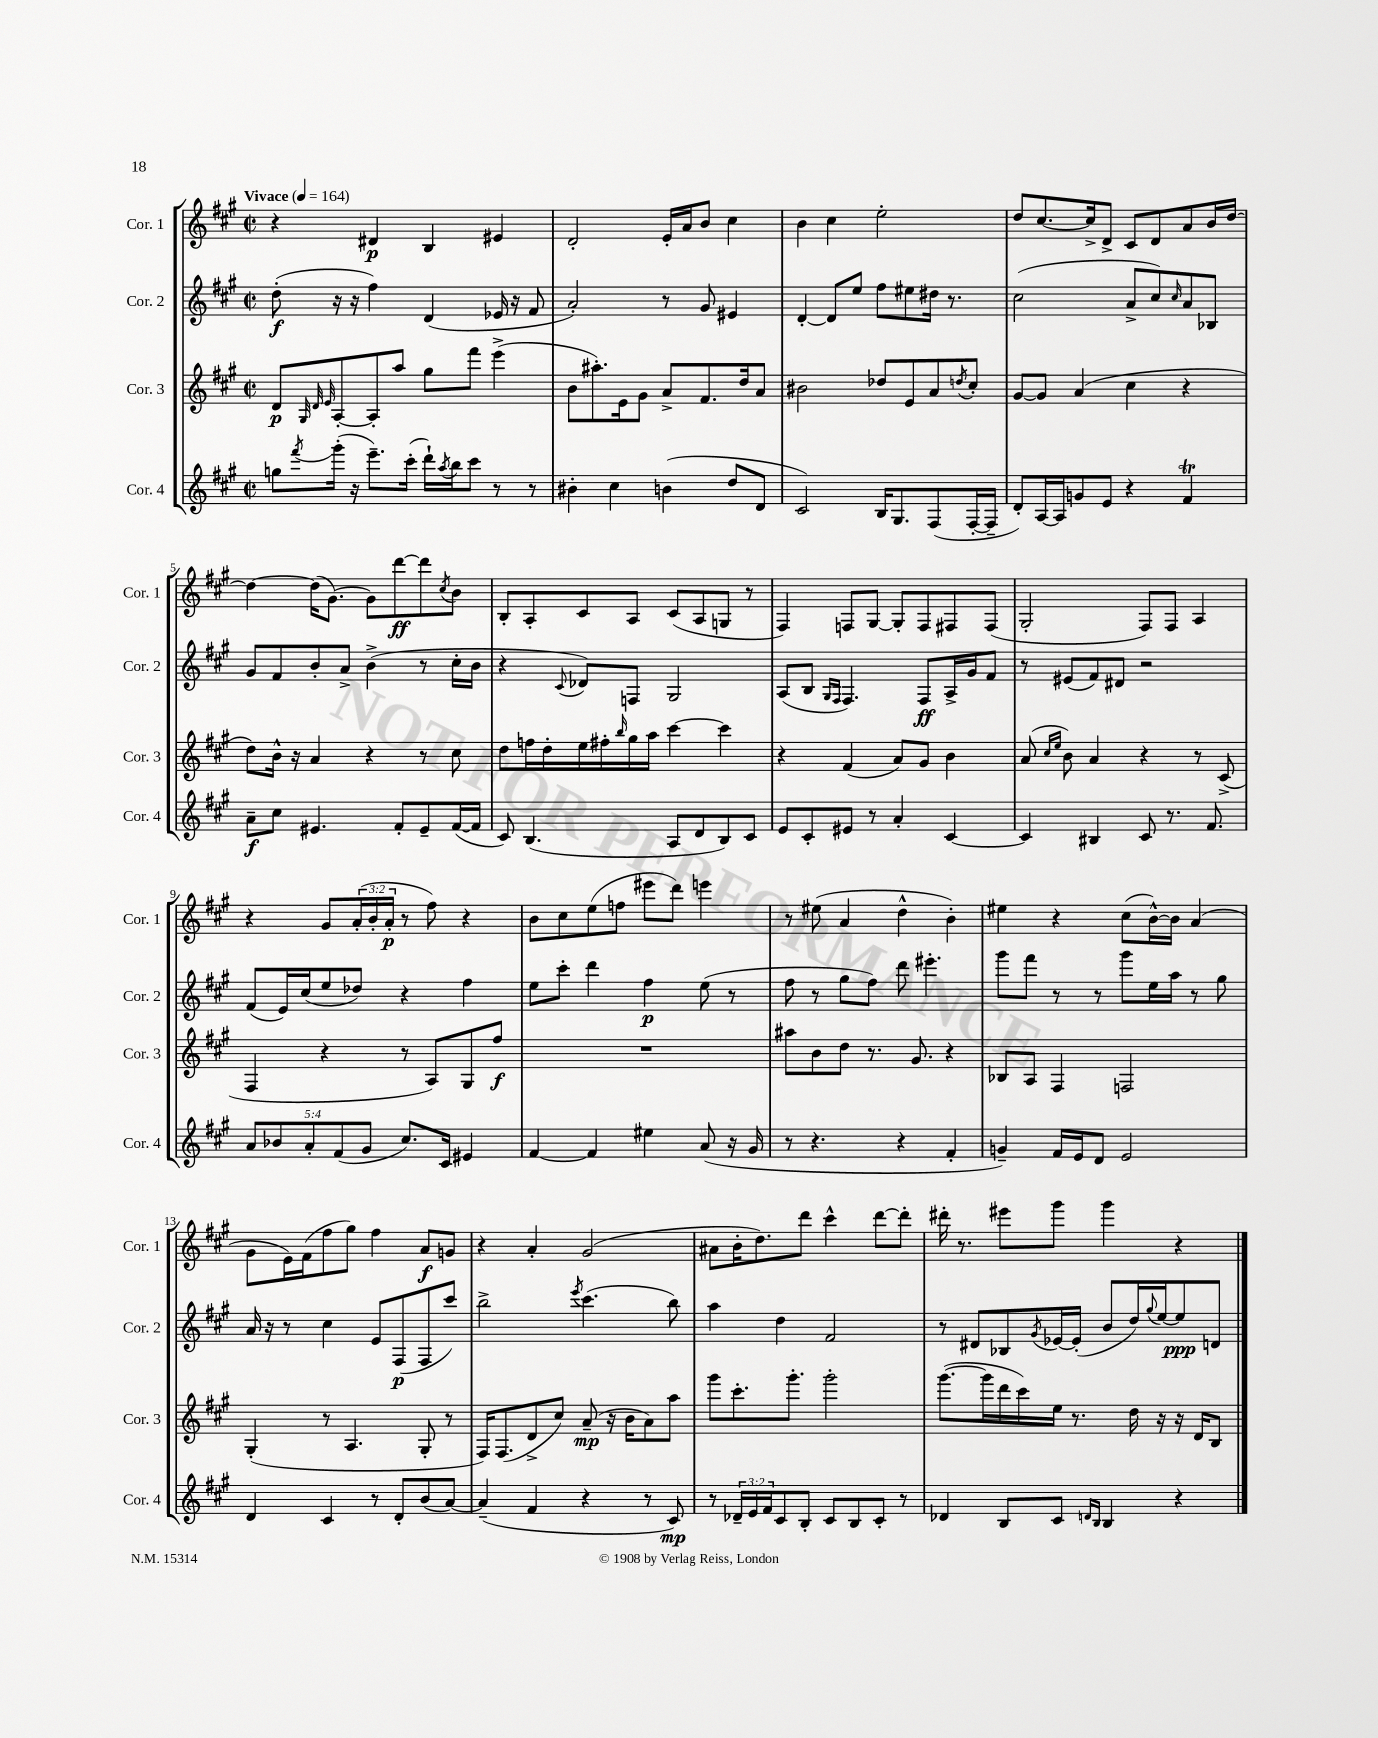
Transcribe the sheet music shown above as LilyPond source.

<<
\new StaffGroup <<
\new Staff = "s0" \with { instrumentName = "Cor. 1" shortInstrumentName = "Cor. 1" } {
    \clef treble \key a \major \defaultTimeSignature \time 2/2 \override Staff.TupletNumber.text = #tuplet-number::calc-fraction-text \tempo "Vivace" 4 = 164
    r4 dis'4\p b4 eis'4 |
    d'2-. e'16-. a'16 b'8 cis''4 |
    b'4 cis''4 e''2-. |
    d''8 cis''8.~ cis''16-> d'8-> cis'8 d'8 a'8 b'16 d''16~ |
    d''4~ d''16( gis'8.~) gis'8 d'''8~\ff d'''8 \acciaccatura { cis''8 } b'8 |
    b8-. a8-. cis'8 a8 cis'8( a8 g8 r8 |
    fis4) f8 gis8~ gis8-. f8 fis8 fis8( |
    gis2-. fis8) fis8 a4 |
    r4 gis'8 \tuplet 3/2 { a'16-.( b'16-. a'16-.\p } r8 fis''8) r4 |
    b'8 cis''8 e''8( f''8 eis'''8 d'''8) e'''4 |
    r8 eis''8( a'4 d''4-^ b'4-.) |
    eis''4 r4 cis''8( b'16~-^) b'16 a'4( |
    gis'8 e'16) fis'16( fis''8 gis''8) fis''4 a'8\f g'8 |
    r4 a'4-. gis'2( |
    ais'8 b'16-. d''8.) d'''8 cis'''4-^ d'''8~ d'''8-. |
    dis'''16-. r8. eis'''8 gis'''8 gis'''4 r4 \bar "|." |
}
\new Staff = "s1" \with { instrumentName = "Cor. 2" shortInstrumentName = "Cor. 2" } {
    \clef treble \key a \major \defaultTimeSignature \time 2/2
    d''8-.\f( r16 r16 fis''4) d'4( ees'16 r16 fis'8 |
    a'2-.) r8 gis'8 eis'4 |
    d'4~-. d'8 e''8 fis''8 eis''8 dis''16 r8. |
    cis''2( a'8-> cis''8) \grace { cis''16 } a'8 bes8 |
    gis'8 fis'8 b'8-. a'8-> b'4->( r8 cis''16-. b'16 |
    r4 \appoggiatura { cis'8 } des'8) f8 gis2 |
    a8( b8 \grace { gis16 fis16 } fis4.) fis8\ff a16-> gis'16 fis'8 |
    r8 eis'8( fis'8) dis'8 r2 |
    fis'8( e'16) cis''16( e''8 des''8) r4 fis''4 |
    e''8 cis'''8-. d'''4 fis''4\p e''8( r8 |
    fis''8 r8 gis''8 fis''8) d'''8 eis'''4.-. |
    gis'''8 fis'''8 r8 r8 gis'''8 e''16 a''16 r8 gis''8 |
    a'16 r16 r8 cis''4 e'8 fis8\p( fis8 cis'''8) |
    b''2-> \acciaccatura { e'''8 } cis'''4.( b''8) |
    a''4 d''4 fis'2 |
    r8 dis'8 bes8 \acciaccatura { gis'8 } ees'16~ ees'16-.( b'8 d''16) \appoggiatura { gis''8 } e''16~ e''8\ppp d'8 \bar "|." |
}
\new Staff = "s2" \with { instrumentName = "Cor. 3" shortInstrumentName = "Cor. 3" } {
    \clef treble \key a \major \defaultTimeSignature \time 2/2
    d'8\p \grace { gis32 d'32 e'32 } a8~-. a8-. a''8 gis''8 fis'''8 e'''4->( |
    b'8 ais''8.-.) e'16 gis'8 a'8-> fis'8. d''16 a'8 |
    bis'2 des''8 e'8 a'8 \acciaccatura { d''8 } cis''8-. |
    gis'8~ gis'8 a'4( cis''4 r4 |
    d''8) b'16-^ r16 a'4 r4 r8 cis''8 |
    d''8 f''16 d''16-. e''16 fis''16-. \grace { b''16 } gis''16 a''16 cis'''4~ cis'''4 |
    r4 fis'4( a'8) gis'8 b'4 |
    a'8( \grace { cis''16 e''16 } b'8) a'4 r4 r8 cis'8->( |
    fis4 r4 r8 a8) gis8 fis''8\f |
    R1 |
    ais''8 b'8 d''8 r8. gis'8. r4 |
    bes8 a8 fis4 f2 |
    gis4-.( r8 a4. gis8-. r8 |
    fis16) fis8.( d'8-> cis''8) a'8--\mp( r16 b'16 a'8) a''8 |
    gis'''8 cis'''8.-. gis'''8.-. gis'''2-. |
    gis'''8.~( gis'''16 d'''16 cis'''16) e''16 r8. d''16 r16 r16 d'16 b8 \bar "|." |
}
\new Staff = "s3" \with { instrumentName = "Cor. 4" shortInstrumentName = "Cor. 4" } {
    \clef treble \key a \major \defaultTimeSignature \time 2/2 \override Staff.TupletNumber.text = #tuplet-number::calc-fraction-text
    g''8 \acciaccatura { fis'''8 } gis'''16-.( r16 e'''8.--) cis'''16-.( d'''16-!) \acciaccatura { a''8 } b''16 cis'''8 r8 r8 |
    bis'4-. cis''4 b'4( d''8 d'8 |
    cis'2) b16 gis8. fis8( fis16~-. fis16-- |
    d'8-.) a16~ a16 g'8 e'8 r4 fis'4\trill |
    a'8--\f cis''8 eis'4. fis'8-. eis'8-- fis'16~( fis'16 |
    cis'8) b4.( a8 d'8 b8) cis'8 |
    e'8 cis'8-. eis'8 r8 a'4-. cis'4~ |
    cis'4 bis4 cis'8 r8. fis'8. |
    \tuplet 5/4 { a'8 bes'8 a'8-. fis'8( gis'8 } cis''8.) cis'16 eis'4 |
    fis'4~ fis'4 eis''4 a'8( r16 gis'16 |
    r8 r4. r4 fis'4-. |
    g'4--) fis'16 e'16 d'8 e'2 |
    d'4 cis'4 r8 d'8-. b'8( a'8~) |
    a'4--( fis'4 r4 r8 cis'8\mp) |
    r8 \tuplet 3/2 { des'16-- e'16 fis'16 } cis'8 b8-. cis'8 b8 cis'8-. r8 |
    des'4 b8 cis'8 \grace { d'16 b16 } b4 r4 \bar "|." |
}
>>
>>
